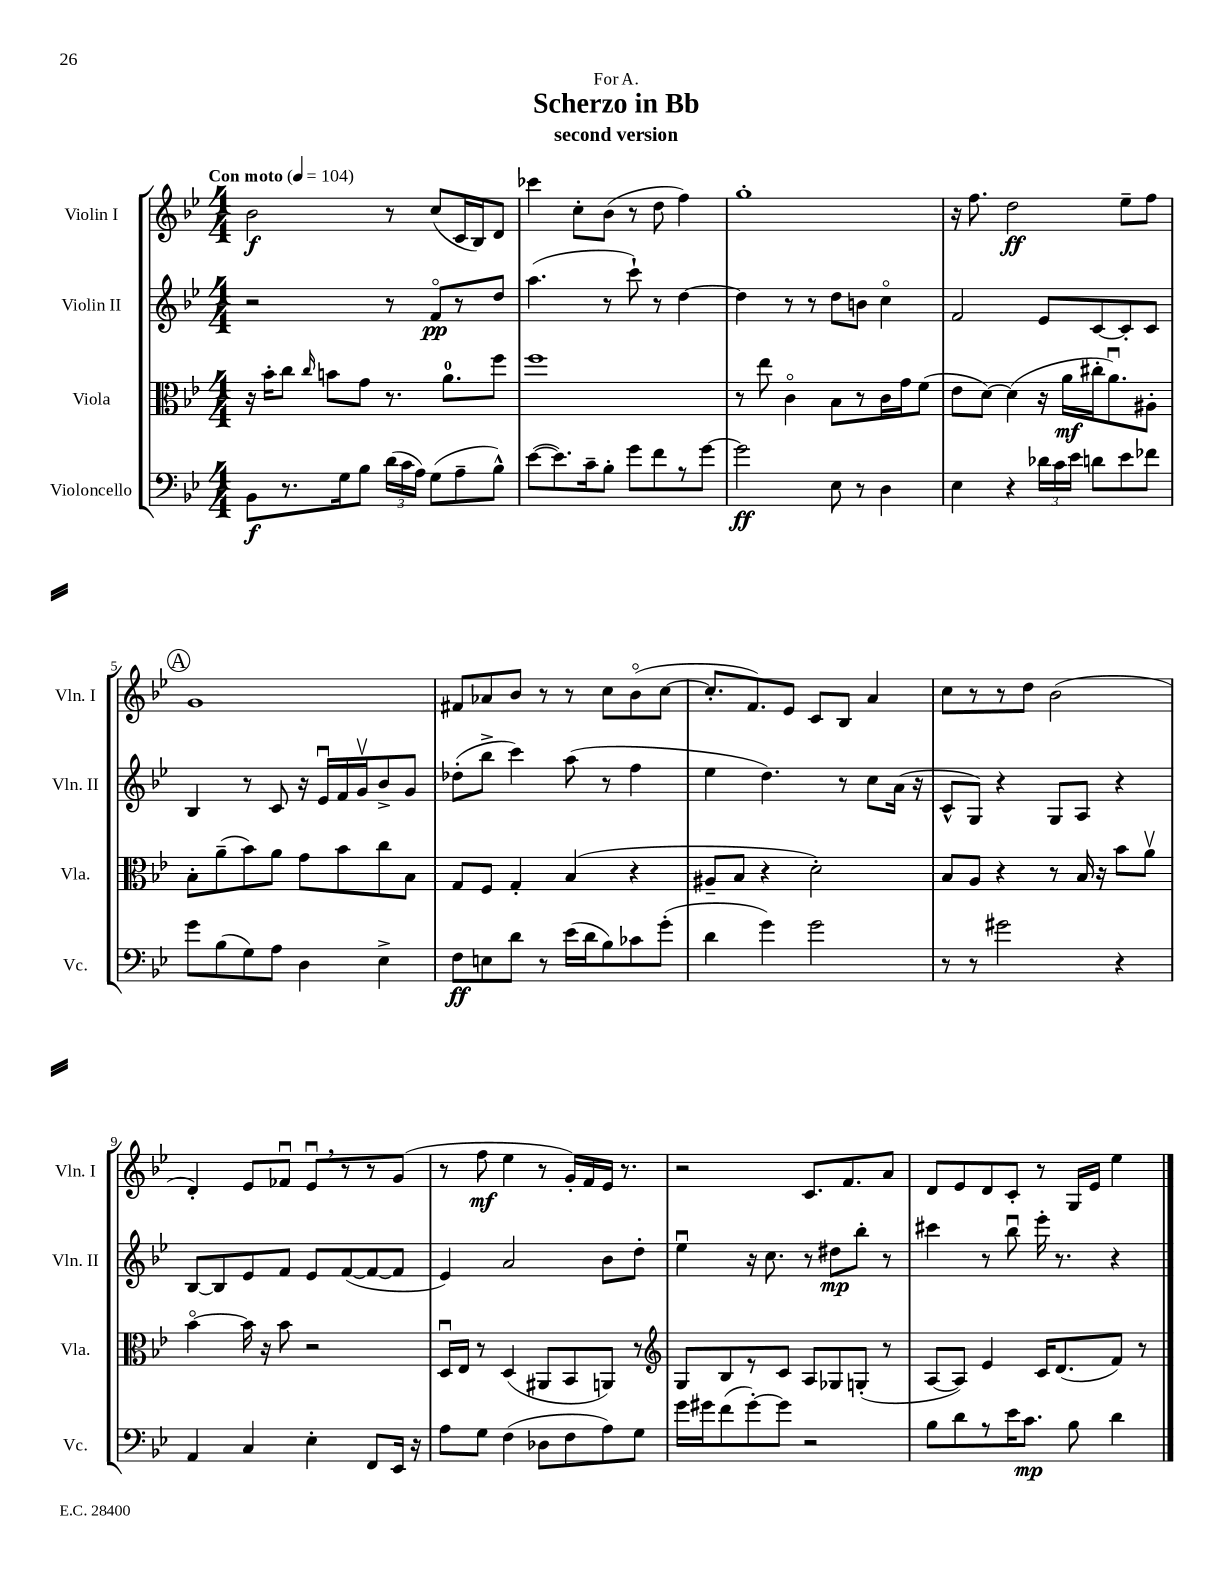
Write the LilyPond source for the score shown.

\header { title = "Scherzo in Bb" subtitle = "second version" dedication = "For A." }
<<
\new StaffGroup <<
\new Staff = "s0" \with { instrumentName = "Violin I" shortInstrumentName = "Vln. I" } {
    \clef treble \key bes \major \numericTimeSignature \time 4/4 \tempo "Con moto" 4 = 104
    \autoBeamOff bes'2\f r8 c''8[( c'16 bes16) d'8] |
    ces'''4 c''8[-. bes'8]( r8 d''8 f''4) |
    g''1-. |
    r16 f''8. d''2\ff ees''8[-- f''8] |
    \mark \markup { \circle "A" } g'1 |
    fis'8[ aes'8 bes'8] r8 r8 c''8[ bes'8\flageolet( c''8]~ |
    c''8.[-. f'8.) ees'8] c'8[ bes8] a'4 |
    c''8[ r8 r8 d''8] bes'2( |
    d'4-.) ees'8[ fes'8]\downbow ees'8[\downbow \breathe r8 r8 g'8]( |
    r8 f''8\mf ees''4 r8 g'16[-.) f'16 ees'16] r8. |
    r2 c'8.[ f'8. a'8] |
    d'8[ ees'8 d'8 c'8]-. r8 g16[ ees'16] ees''4 \bar "|." |
}
\new Staff = "s1" \with { instrumentName = "Violin II" shortInstrumentName = "Vln. II" } {
    \clef treble \key bes \major \numericTimeSignature \time 4/4
    \autoBeamOff r2 r8 f'8[\flageolet\pp r8 d''8] |
    a''4.( r8 c'''8-!) r8 d''4~ |
    d''4 r8 r8 d''8[ b'8] c''4\flageolet |
    f'2 ees'8[ c'8~ c'8-. c'8] |
    \mark \markup { \circle "A" } bes4 r8 c'8 r16 ees'16[\downbow f'16 g'16\upbow bes'8-> g'8] |
    des''8[-.( bes''8]-> c'''4) a''8( r8 f''4 |
    ees''4 d''4.) r8 c''8[ a'16]( r16 |
    c'8[-^ g8]) r4 g8[ a8] r4 |
    bes8[~ bes8 ees'8 f'8] ees'8[ f'8~( f'8~ f'8] |
    ees'4) a'2 bes'8[ d''8]-. |
    ees''4\downbow r16 c''8. r8 dis''8[\mp bes''8]-. r8 |
    cis'''4 r8 bes''8\downbow ees'''16-. r8. r4 \bar "|." |
}
\new Staff = "s2" \with { instrumentName = "Viola" shortInstrumentName = "Vla." } {
    \clef alto \key bes \major \numericTimeSignature \time 4/4
    \autoBeamOff r16 bes'16[-. c''8] \grace { c''16 } b'8[ g'8] r8. a'8.[-0 f''8] |
    f''1 |
    r8 ees''8 c'4\flageolet bes8[ r8 c'16 g'16 f'8]( |
    ees'8[ d'8]~) d'4( r16 a'16[\mf cis''16-. a'8.\downbow) ais8]-. |
    \mark \markup { \circle "A" } bes8[-. a'8--( bes'8) a'8] g'8[ bes'8 c''8 bes8] |
    g8[ f8] g4-. bes4( r4 |
    ais8[-- bes8] r4 d'2-.) |
    bes8[ a8] r4 r8 bes16 r16 bes'8[ a'8]\upbow |
    bes'4~\flageolet bes'16 r16 bes'8 r2 |
    d16[\downbow ees16] r8 d4( ais,8[ bes,8 a,8]) r8 |
    \clef treble g8[ bes8 r8 c'8] a8[ ges8 g8]-.( r8 |
    a8[~ a8]) ees'4 c'16[ d'8.( f'8]) r8 \bar "|." |
}
\new Staff = "s3" \with { instrumentName = "Violoncello" shortInstrumentName = "Vc." } {
    \clef bass \key bes \major \numericTimeSignature \time 4/4
    \autoBeamOff bes,8[\f r8. g16 bes8] \tuplet 3/2 { d'16[( c'16 a16]) } g8[( a8-- bes8]-^) |
    ees'8[~( ees'8.) c'16-- bes8]-. g'8[ f'8 r8 g'8]~ |
    g'2\ff ees8 r8 d4 |
    ees4 r4 \tuplet 3/2 { des'16[ c'16 ees'16] } d'8[ ees'8 fes'8] |
    \mark \markup { \circle "A" } g'8[ bes8( g8) a8] d4 ees4-> |
    f8[\ff e8 d'8] r8 ees'16[( d'16 bes8) ces'8 g'8]-.( |
    d'4 g'4) g'2 |
    r8 r8 gis'2 r4 |
    a,4 c4 ees4-. f,8[ ees,16] r16 |
    a8[ g8] f4( des8[ f8 a8) g8] |
    g'16[ gis'16 f'8( gis'8~-.) gis'8] r2 |
    bes8[ d'8 r8 ees'16 c'8.]\mp bes8 d'4 \bar "|." |
}
>>
>>
